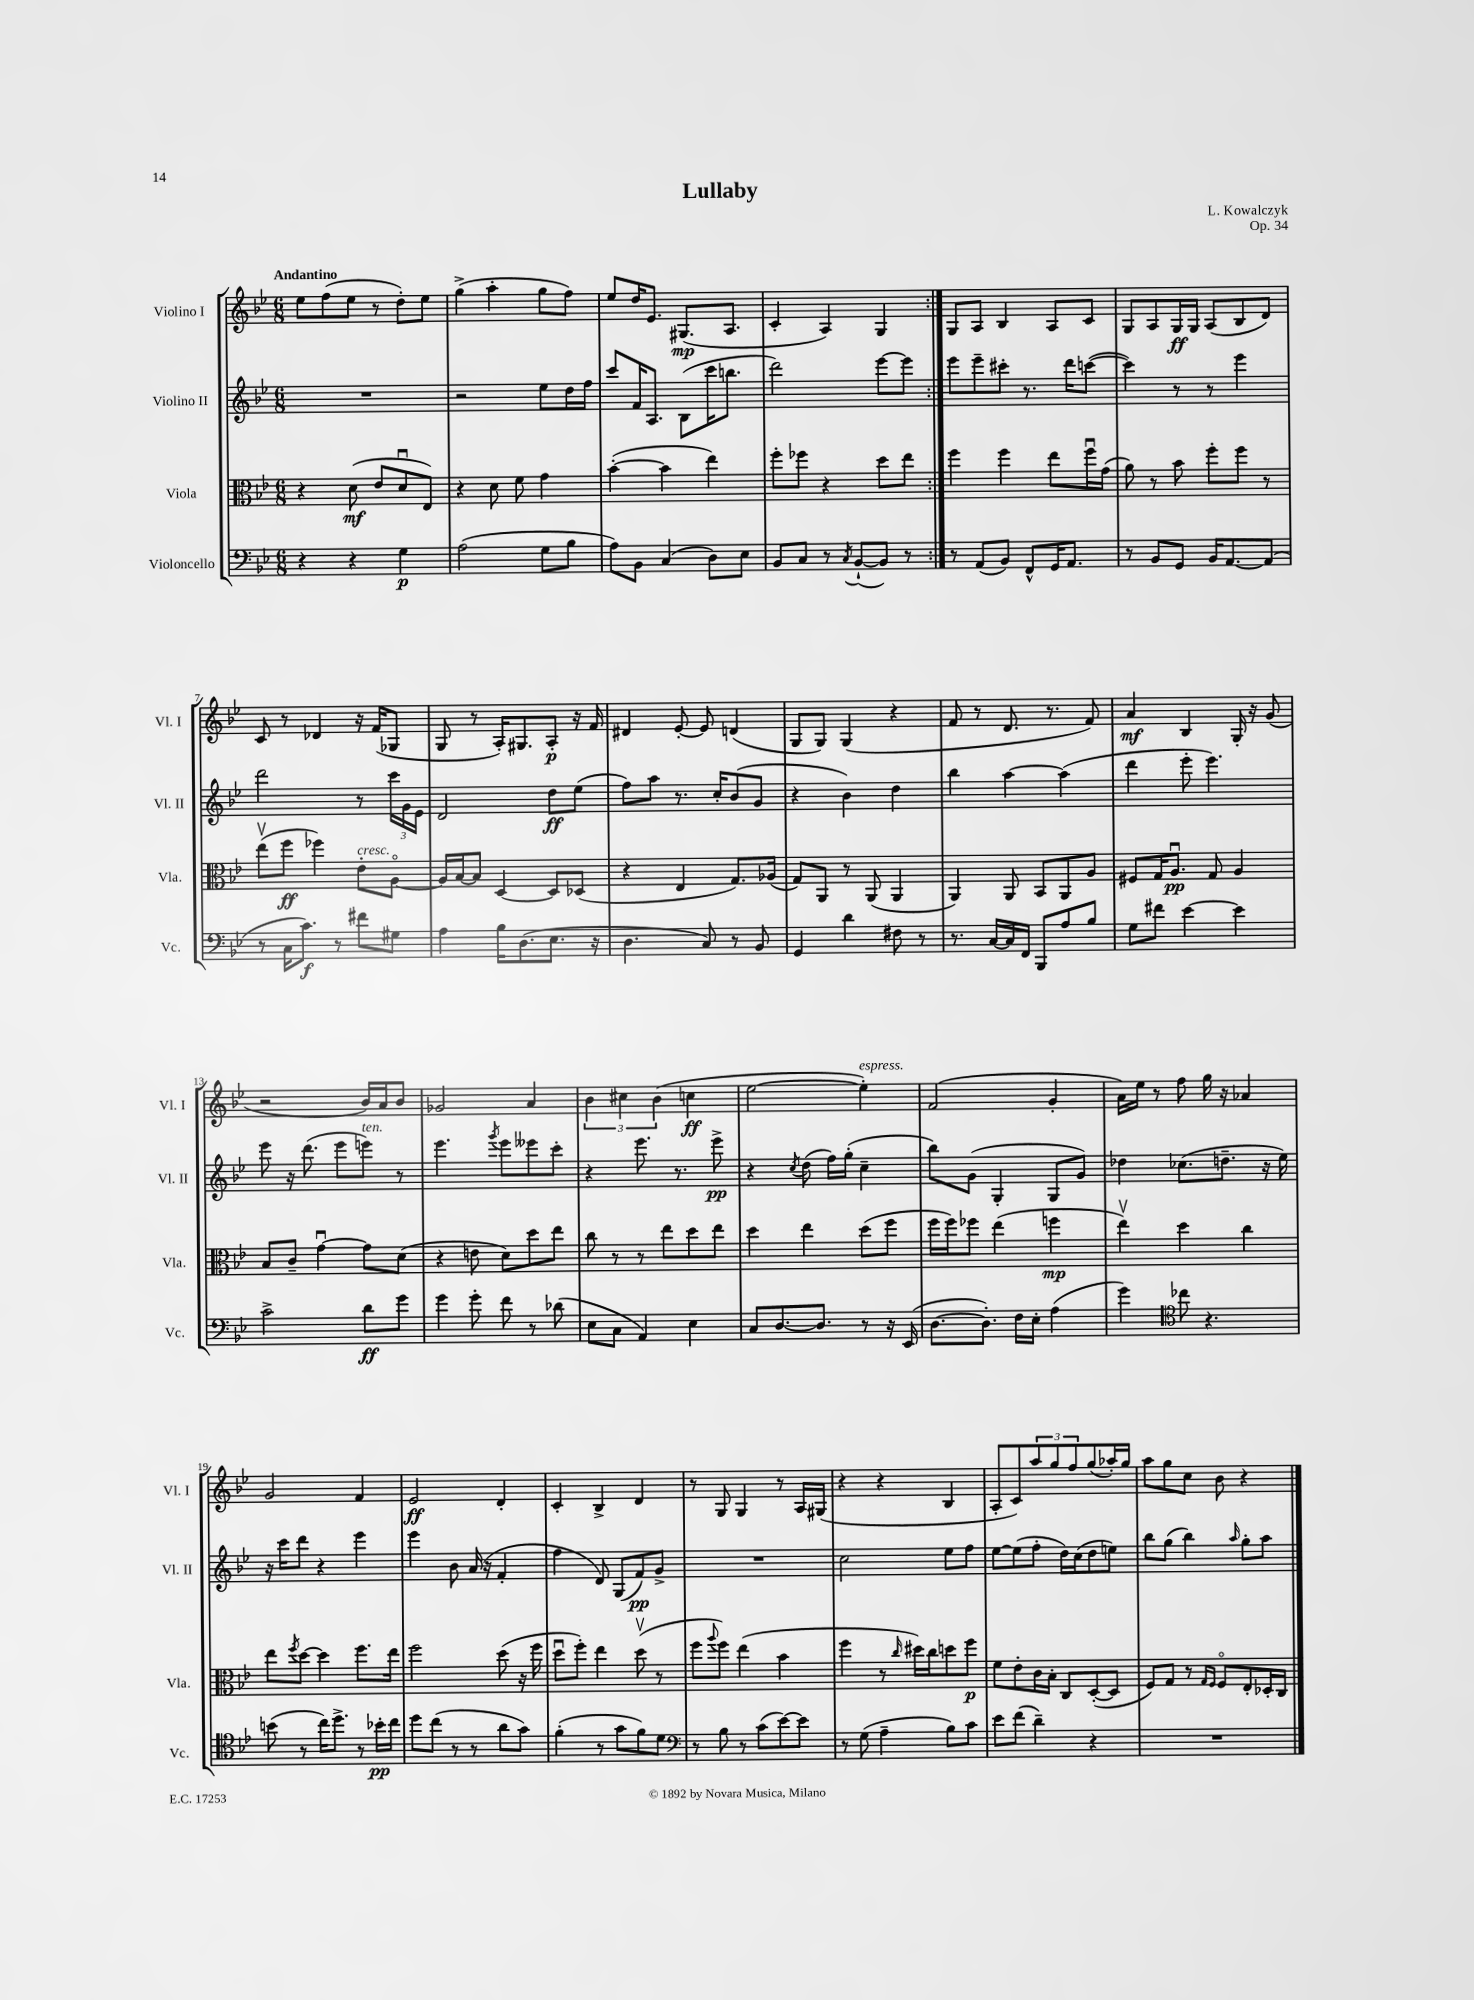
\header { title = "Lullaby" composer = "L. Kowalczyk" opus = "Op. 34" }
<<
\new StaffGroup <<
\new Staff = "s0" \with { instrumentName = "Violino I" shortInstrumentName = "Vl. I" } {
    \clef treble \key bes \major \numericTimeSignature \time 6/8 \tempo "Andantino"
    \repeat volta 2 { ees''8 f''8( ees''8 r8 d''8-.) ees''8 |
    g''4->( a''4-. g''8 f''8) |
    ees''8 d''16 ees'8. gis8.\mp( a8. |
    c'4-. a4) g4 | }
    g8 a8 bes4 a8 c'8 |
    g8 a8 g16\ff g16 a8( bes8 d'8) |
    c'8 r8 des'4 r16 f'16( ges8 |
    g8 r8 a16-.) gis8. a8-.\p r16 f'16 |
    dis'4 ees'8~-. ees'8 d'4( |
    g8 g8) g4( r4 |
    f'8 r8 d'8. r8. f'8) |
    a'4\mf bes4 g16-. r16 g'8( |
    r2 bes'16) a'16 bes'8 |
    ges'2 a'4 |
    \tuplet 3/2 { bes'4 cis''4 bes'4( } c''4\ff |
    ees''2~ ees''4-.^\markup { \italic "espress." }) |
    f'2( g'4-. |
    a'16) ees''16 r8 f''8 g''16 r16 aes'4 |
    g'2 f'4 |
    ees'2\ff d'4-. |
    c'4-. bes4-> d'4 |
    r8 g8 g4 r8 a16 gis16( |
    r4 r4 bes4 |
    a8-. c'8) \tuplet 3/2 { a''8 g''8 f''8 } g''8( aes''16-.) g''16 |
    a''8 g''8 c''8 bes'8 r4 \bar "|." |
}
\new Staff = "s1" \with { instrumentName = "Violino II" shortInstrumentName = "Vl. II" } {
    \clef treble \key bes \major \numericTimeSignature \time 6/8
    \repeat volta 2 { R2. |
    r2 ees''8 d''16 f''16 |
    c'''8 f'16 a8. bes8( c'''16 b''8. |
    d'''2) ees'''8~ ees'''8 | }
    ees'''8 ees'''8-- cis'''8-. r8. d'''16 c'''8~( |
    c'''4) r8 r8 ees'''4 |
    d'''2 r8 \tuplet 3/2 { c'''16 g'16 ees'16 } |
    d'2 d''8\ff ees''8( |
    f''8) a''8 r8. c''16-. bes'8( g'8 |
    r4 bes'4) d''4 |
    bes''4 a''4~ a''4( |
    d'''4 ees'''8-. ees'''4.) |
    ees'''8 r16 d'''8.( ees'''8 e'''8^\markup { \italic "ten." }) r8 |
    ees'''4. \acciaccatura { g'''8 } ees'''8 eeses'''8 c'''8-. |
    r4 ees'''8. r8. ees'''8->\pp |
    r4 \acciaccatura { c''8 } d''8( f''16) g''16-.( c''4-- |
    bes''8) g'8( g4-. g8 g'8) |
    des''4 ces''8.( d''8.-- r16 ees''16) |
    r16 c'''16 d'''8 r4 ees'''4 |
    ees'''4 bes'8 a'16( r16 f'4-. |
    f''4 d'8) g8( f'8\pp) g'8-> |
    R2. |
    c''2 ees''8 f''8 |
    ees''8~ ees''8( f''8-. d''16) c''16( d''8 e''8) |
    bes''8 g''8( bes''4) \grace { a''16 } g''8-. a''8 \bar "|." |
}
\new Staff = "s2" \with { instrumentName = "Viola" shortInstrumentName = "Vla." } {
    \clef alto \key bes \major \numericTimeSignature \time 6/8
    \repeat volta 2 { r4 d'8\mf( ees'8 d'8\downbow ees8) |
    r4 d'8 f'8 g'4 |
    bes'4~-.( bes'4 ees''4) |
    f''8-. fes''8 r4 d''8 ees''8 | }
    f''4 f''4 ees''8 f''16\downbow g'16( |
    a'8) r8 bes'8 f''8-. f''8 r8 |
    ees''8\upbow( f''8\ff fes''4) ees'8-.^\markup { \italic "cresc." } a8~\flageolet |
    a16 bes16~ bes8 d4~ d8 des8( |
    r4 ees4 g8.) aes16( |
    g8) a,8 r8 a,8( a,4 |
    a,4) a,8 bes,8 a,8 a8 |
    fis8 g16 a8.\downbow\pp g8 a4 |
    bes8 c'8-- g'4~\downbow g'8 d'8( |
    r4 e'8 d'8) d''8 ees''8 |
    c''8 r8 r8 ees''8 d''8 ees''8 |
    d''4 ees''4 d''8( f''8 |
    f''16 f''16) fes''8 ees''4( f''4\mp |
    ees''4\upbow) d''4 c''4 |
    ees''8 \acciaccatura { f''8 } d''8~ d''4 f''8. ees''16 |
    f''2 d''8( r16 f''16 |
    d''8\downbow f''8-.) ees''4 d''8\upbow( r8 |
    f''8 \appoggiatura { a''8 } f''8) ees''4( bes'4 |
    f''4 r8 \grace { c''16 } dis''16) c''16 d''8 f''8\p |
    f'8 ees'8-. c'16 bes16-. c8 d8~-.( d8 |
    f8) g8 r8 \grace { g16 f16 } f8\flageolet ees8-. des16-. c16 \bar "|." |
}
\new Staff = "s3" \with { instrumentName = "Violoncello" shortInstrumentName = "Vc." } {
    \clef bass \key bes \major \numericTimeSignature \time 6/8
    \repeat volta 2 { r4 r4 g4\p |
    a2( g8 bes8 |
    a8) bes,8 c4( d8) ees8 |
    bes,8 c8 r8 \acciaccatura { c8 } bes,8~-!( bes,8) r8 | }
    r8 a,8( bes,8) f,8-^ g,16 a,8. |
    r8 bes,8 g,8 bes,16 a,8.~ a,8( |
    r8 c16 c'8.\f) r8 fis'8 gis8 |
    a4 bes16 d8.( ees8. r16 |
    d4. c8) r8 bes,8 |
    g,4 d'4 fis8 r8 |
    r8. c16~ c16 f,16 bes,,8 a8 bes8 |
    g8 fis'8 ees'4~ ees'4 |
    c'2-> d'8\ff g'8 |
    g'4 g'8-. f'8 r8 des'8( |
    ees8 c8 a,4) ees4 |
    c8 d8.~ d8. r8 r16 ees,16( |
    d8.~ d8.-.) f16 ees16-. a4( |
    g'4) \clef tenor ces''8 r4. |
    b'8( r8 c''16) d''8.-> r8 bes'16-.\pp c''16 |
    d''8 c''8( r8 r8 a'8 g'8) |
    f'4-.( r8 g'8 f'8) d'8 |
    \clef bass r8 bes8 r8 c'8( ees'8~) ees'8 |
    r8 g8( a4-- bes8) c'8 |
    ees'8 f'8( d'4--) r4 |
    R2. \bar "|." |
}
>>
>>
